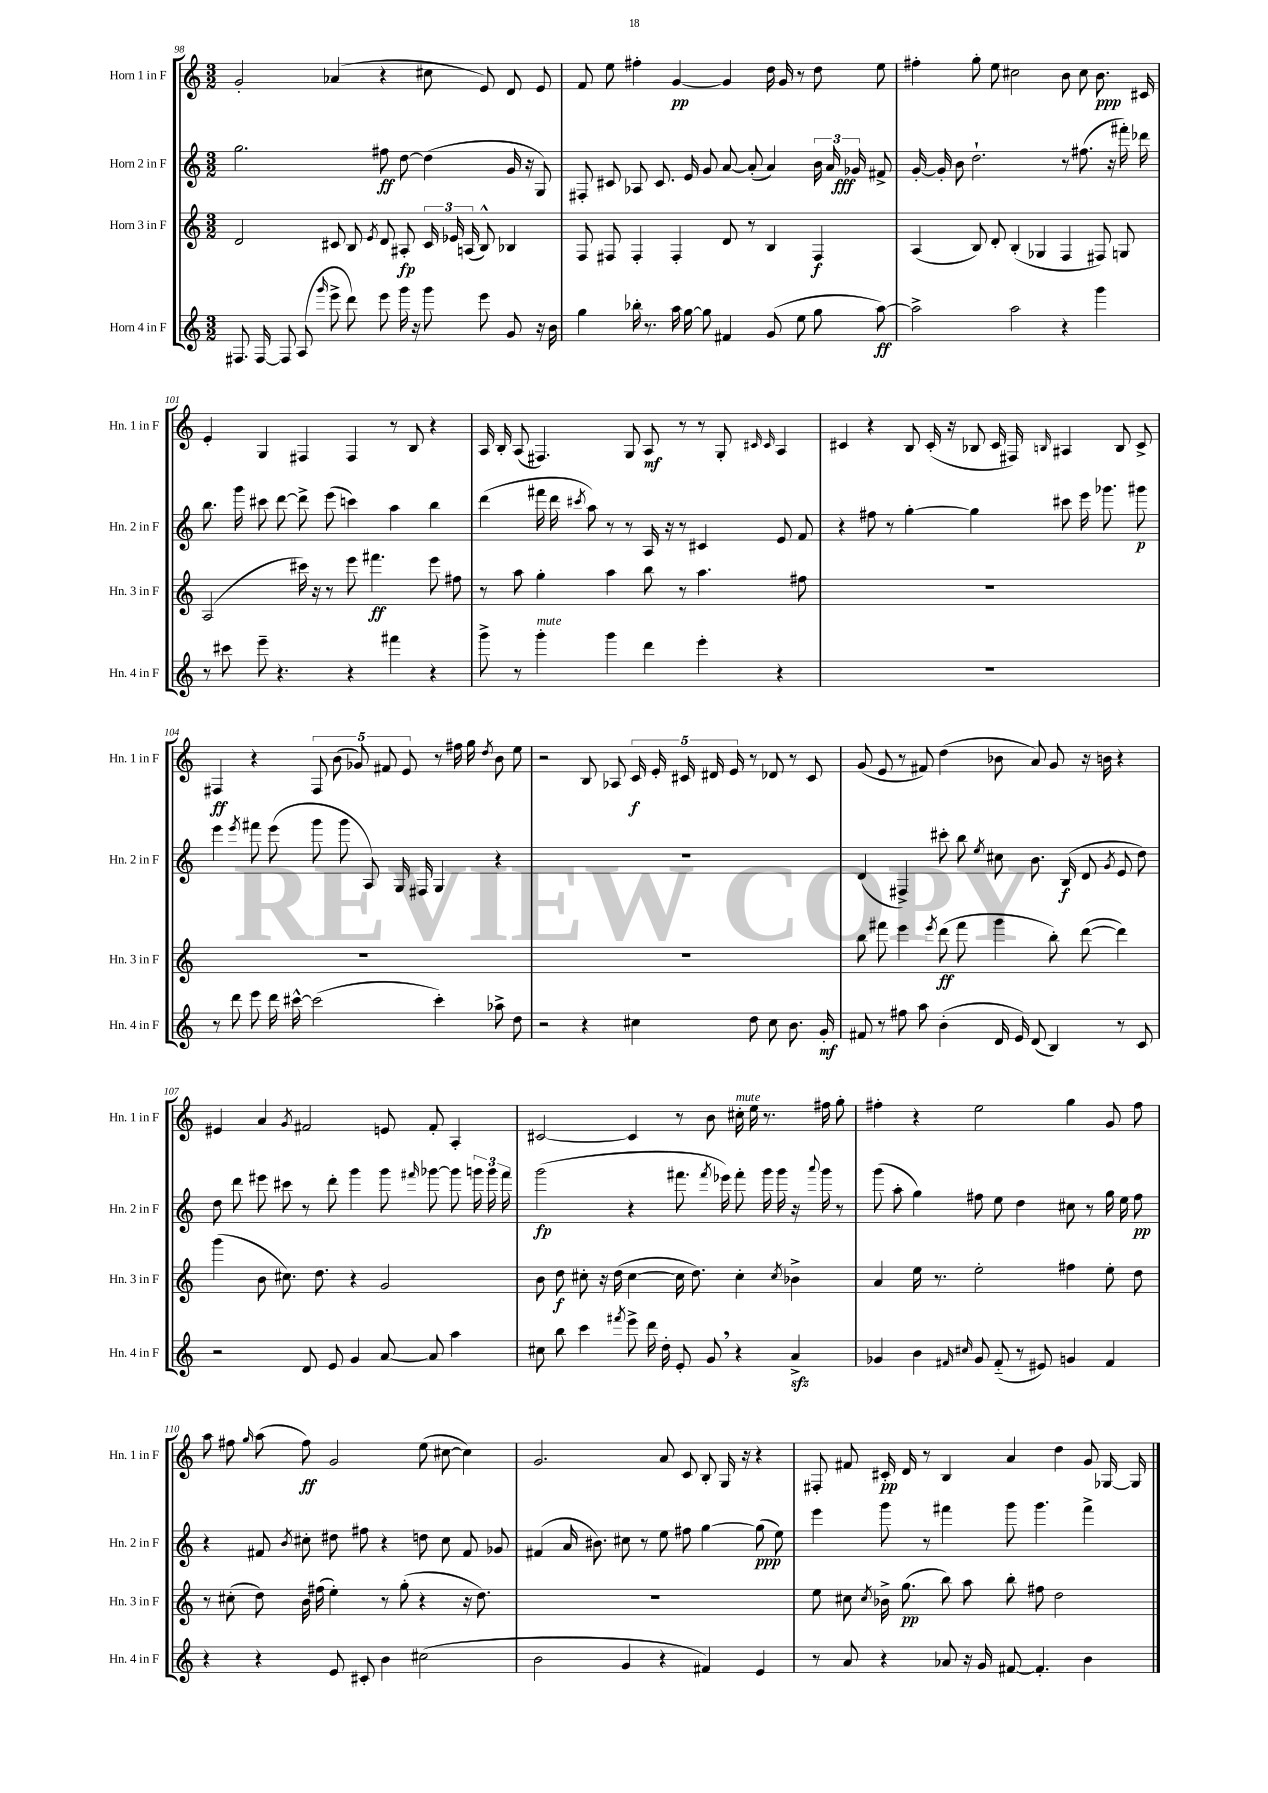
<<
\new StaffGroup <<
\new Staff = "s0" \with { instrumentName = "Horn 1 in F" shortInstrumentName = "Hn. 1 in F" } {
    \clef treble \key c \major \numericTimeSignature \time 3/2
    \autoBeamOff g'2-. aes'4( r4 cis''8 e'8) d'8 e'8 |
    f'8 e''8 fis''4-. g'4~\pp g'4 d''16 g'16 r8 d''8 e''8 |
    fis''4-. g''8-. e''8 cis''2 b'8 cis''8 b'8.\ppp cis'16 |
    e'4-. g4 fis4 fis4 r8 b8 r4 |
    a16 b16-. a8( fis4.) g8 a8\mf r8 r8 g8-. \grace { cis'16 cis'16 } a4 |
    cis'4 r4 b8 cis'16-.( r16 bes8 cis'16 fis16) \grace { b16 } ais4 b8 cis'8-> |
    fis4\ff r4 \tuplet 5/4 { fis8 b'8( ges'8) fis'8 e'8 } r8 fis''16 g''16 \acciaccatura { d''8 } b'8 e''8 |
    r2 b8 aes8 \tuplet 5/4 { c'16\f e'16-. cis'16 dis'16 e'16 } r8 des'8 r8 cis'8 |
    g'8( e'8 r8 fis'8) d''4( bes'8 a'8) g'8 r16 b'16 r4 |
    eis'4 a'4 \acciaccatura { g'8 } fis'2 e'8 fis'8-. a4-. |
    cis'2~ cis'4 r8 b'8 cis''16-.^\markup { \italic "mute" } e''16 r8. fis''16 g''8-. |
    fis''4-. r4 e''2 g''4 g'8 fis''8 |
    a''8 fis''8 \grace { g''16 } a''8( fis''8\ff) g'2 e''8( cis''8~ cis''4) |
    g'2. a'8 c'8 b8-. g16 r16 r4 |
    fis8-. fis'8 cis'16-.\pp d'16 r8 b4 a'4 d''4 g'8 ges16~ ges16 \bar "|." |
}
\new Staff = "s1" \with { instrumentName = "Horn 2 in F" shortInstrumentName = "Hn. 2 in F" } {
    \clef treble \key c \major \numericTimeSignature \time 3/2
    \autoBeamOff g''2. fis''8\ff d''8~ d''4( g'16 r16 g8) |
    fis8-. cis'8 aes8 cis'8. e'16 g'8 a'8~ a'8-.( a'4) \tuplet 3/2 { b'16 a'16 ges'16\fff } fis'8-> |
    g'16~-. g'16-. b'8 d''2.-! r8 fis''8.( r16 fis'''16-.) des'''16 |
    b''8. g'''16 cis'''8 d'''8~ d'''8-> e'''8( c'''4) a''4 b''4 |
    d'''4( fis'''16 d'''16 \acciaccatura { cis'''8 } a''8) r8 r8 a16 r16 r8 cis'4 e'8 f'8 |
    r4 fis''8 r8 g''4~-. g''4 cis'''8 e'''16 ges'''8. gis'''8\p |
    e'''4 \acciaccatura { e'''8 } fis'''8 e'''8( g'''8 g'''8 a8) g16 fis16 g4 r4 |
    R1. |
    d'4( fis4->) cis'''8-. b''8 \acciaccatura { e''8 } cis''8 b'8. b16\f( d'8 \acciaccatura { g'8 } e'8 d''8) |
    d''8 d'''8 eis'''8 cis'''8 r8 d'''8-. g'''4 g'''8 \grace { fis'''16 } ges'''8~ ges'''8 \tuplet 3/2 { g'''16 g'''16 fis'''16 } |
    g'''2\fp( r4 fis'''8. \acciaccatura { fis'''8 } ees'''16) fis'''8-. g'''16 g'''16 r16 \appoggiatura { a'''8 } g'''16 r8 |
    g'''8( a''8-. g''4) fis''8 e''8 d''4 cis''8 r8 g''16 e''16 fis''8\pp |
    r4 fis'8 \acciaccatura { b'8 } cis''8-. dis''8 fis''8 r4 d''8 cis''8 fis'8 ges'8 |
    fis'4( a'16 bis'8.) cis''8 r8 e''8 fis''8 g''4~ g''8\ppp( e''8) |
    e'''4 g'''8 r8 fis'''4 g'''8 g'''4. fis'''4-> \bar "|." |
}
\new Staff = "s2" \with { instrumentName = "Horn 3 in F" shortInstrumentName = "Hn. 3 in F" } {
    \clef treble \key c \major \numericTimeSignature \time 3/2
    \autoBeamOff d'2 cis'8 b8 \acciaccatura { e'8 } d'8 ais8-.\fp \tuplet 3/2 { cis'16 ees'16 a16( } b8-^) bes4 |
    f8 fis8 fis4-. fis4-. d'8 r8 b4 fis4\f |
    a4( b8) d'8-. b4-.( ges4 f4 fis8) g8 |
    a2( cis'''16) r16 r8 e'''8 fis'''4.\ff e'''8 fis''8 |
    r8 a''8 g''4-. a''4 b''8 r8 a''4. fis''8 |
    R1. |
    R1. |
    R1. |
    b''8 fis'''8 e'''4 \acciaccatura { e'''8 } d'''8\ff( fis'''8 g'''4 b''8-.) d'''8~( d'''4) |
    g'''4( b'8 cis''8.) d''8. r4 g'2 |
    b'8 d''8\f cis''8-. r16 d''16( cis''4~ cis''16 d''8.) cis''4-. \acciaccatura { cis''8 } bes'4-> |
    a'4 e''16 r8. e''2-. fis''4 e''8-. d''8 |
    r8 cis''8-.( d''8) b'16 fis''16( e''4-.) r8 g''8-.( r4 r16 d''8.) |
    R1. |
    e''8 cis''8 \acciaccatura { cis''8 } bes'16-> g''8.\pp( b''8) a''8 b''8-. fis''8 d''2 \bar "|." |
}
\new Staff = "s3" \with { instrumentName = "Horn 4 in F" shortInstrumentName = "Hn. 4 in F" } {
    \clef treble \key c \major \numericTimeSignature \time 3/2
    \autoBeamOff fis8. fis16~ fis8 a8( \grace { g'''16 } e'''8-> d'''8) e'''8 g'''16 r16 g'''8 e'''8 g'8 r16 b'16 |
    g''4 bes''16-. r8. a''16 g''16~ g''8 fis'4 g'8( e''8 g''8 a''8~\ff) |
    a''2-> a''2 r4 g'''4 |
    r8 cis'''8 e'''8-- r4. r4 fis'''4 r4 |
    g'''8-> r8 g'''4-.^\markup { \italic "mute" } g'''4 d'''4 e'''4-. r4 |
    R1. |
    r8 d'''8 e'''8 d'''16 cis'''16~-^ cis'''2( cis'''4-.) aes''8-> d''8 |
    r2 r4 cis''4 d''8 cis''8 b'8. g'16-.\mf |
    fis'8 r8 fis''8 a''8 b'4-.( d'16 e'16) d'8( b4) r8 c'8 |
    r2 d'8 e'8 g'4 a'8~ a'8 a''4 |
    cis''8 b''8 c'''4 \acciaccatura { fis'''8 } e'''8-> d'''16 d''16-. e'8-. g'8 \breathe r4 a'4->\sfz |
    ges'4 b'4 \grace { fis'16 cis''16 } ges'8 fis'8-_( r8 eis'8) g'4 fis'4 |
    r4 r4 e'8 cis'8-. b'4 cis''2( |
    b'2 g'4 r4 fis'4) e'4 |
    r8 a'8 r4 aes'8 r16 g'16 fis'8~ fis'4.-. b'4 \bar "|." |
}
>>
>>
\layout { \context { \Score currentBarNumber = #98 } }
